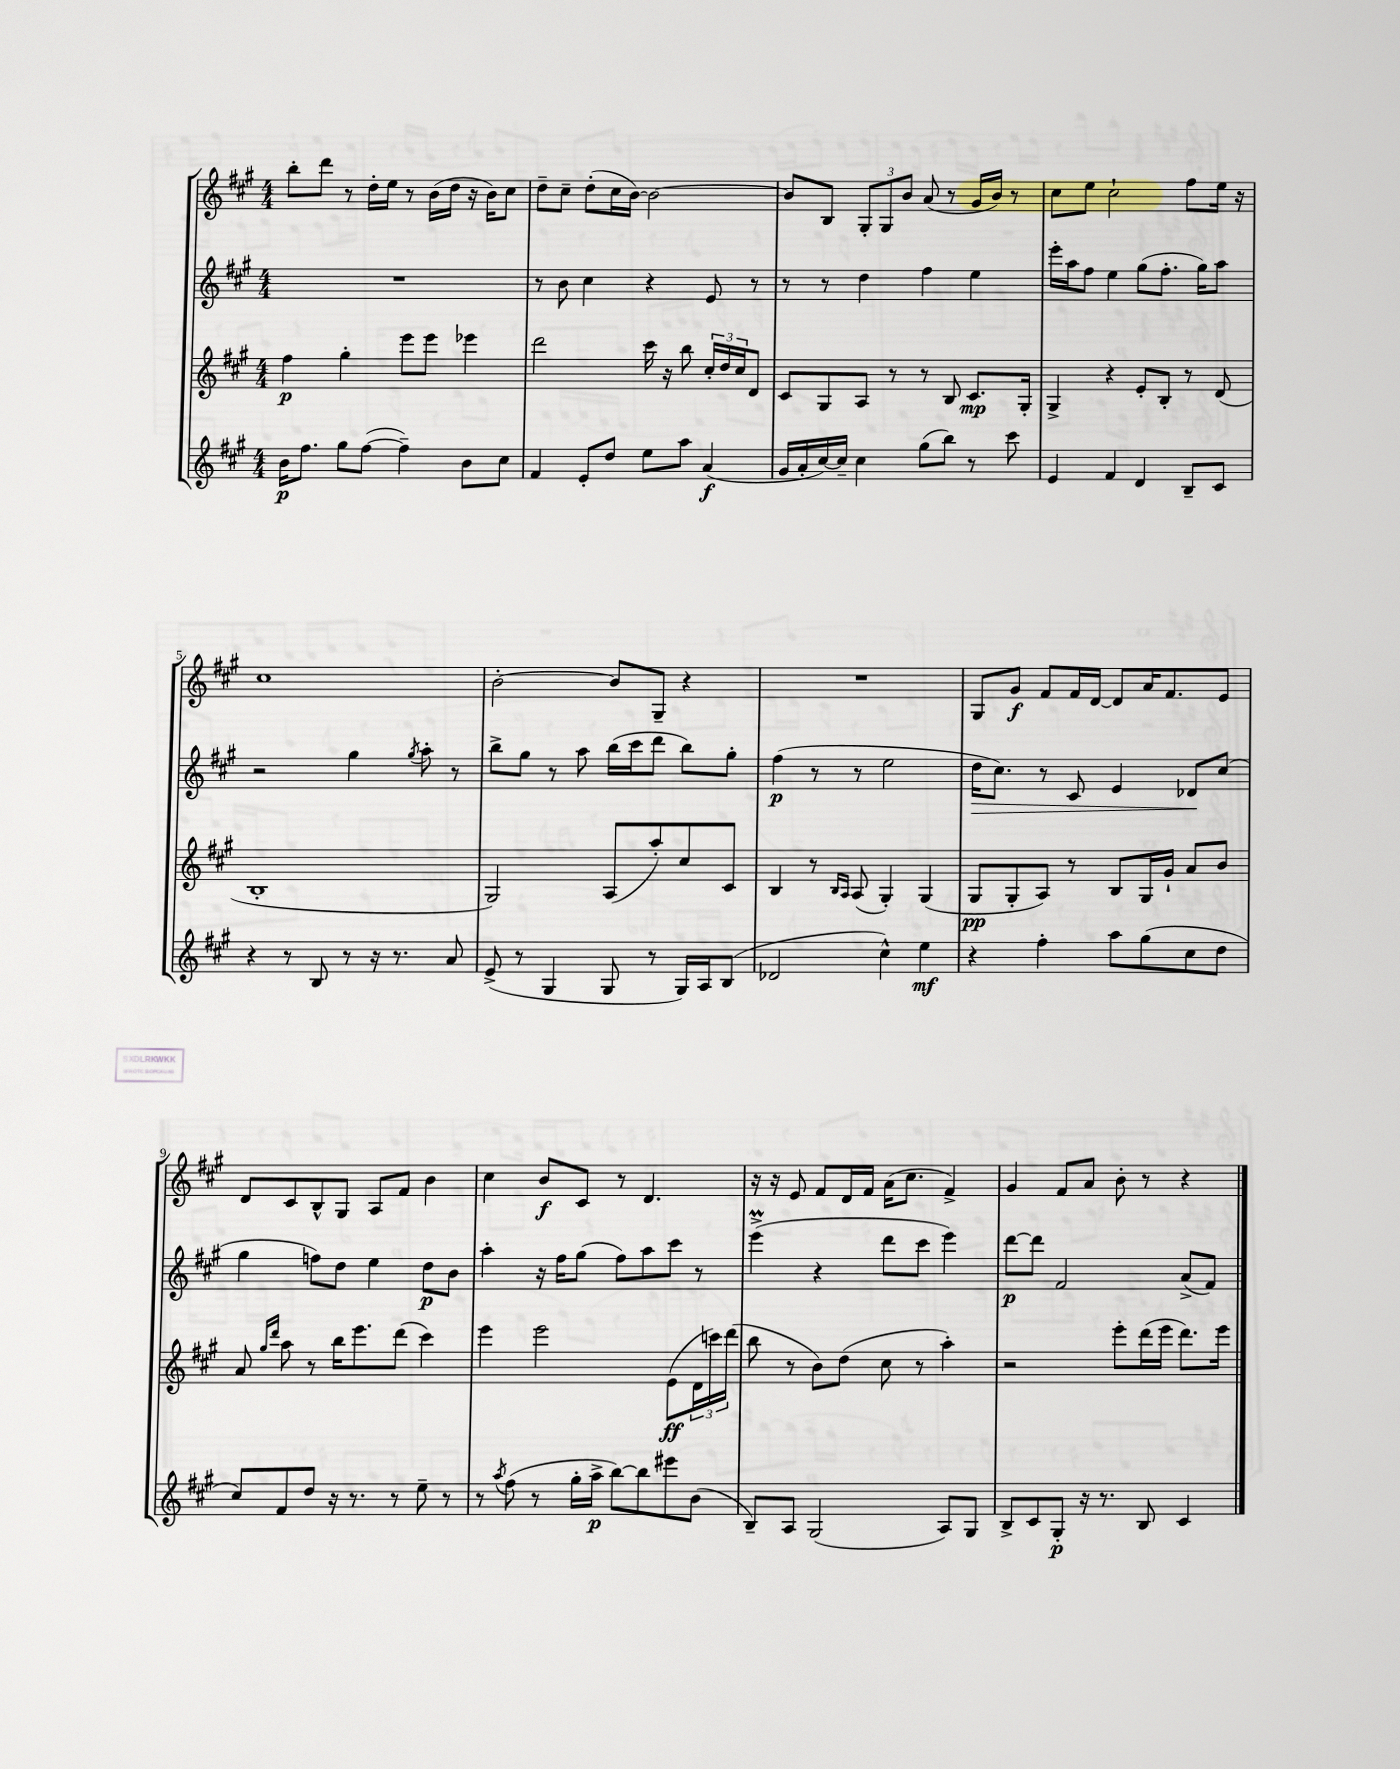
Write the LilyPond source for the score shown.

<<
\new StaffGroup <<
\new Staff = "s0" {
    \clef treble \key a \major \numericTimeSignature \time 4/4
    b''8-. d'''8 r8 d''16-. e''16 r8 b'16( d''16 r16 b'16) cis''8 |
    d''8-- cis''8-- d''8-.( cis''16 b'16~) b'2~ |
    b'8 b8 \tuplet 3/2 { gis8-. gis8 b'8 } a'8( r8 gis'16 b'16) r8 |
    cis''8 e''8 cis''2-! fis''8 e''16 r16 |
    cis''1 |
    b'2~-. b'8 gis8-- r4 |
    R1 |
    gis8 gis'8\f fis'8 fis'16 d'16~ d'8 a'16 fis'8. e'8 |
    d'8 cis'8 b8-^ gis8 a8 fis'8 b'4 |
    cis''4 b'8\f cis'8 r8 d'4. |
    r16 r16 e'8 fis'8 d'16 fis'16 a'16( cis''8. fis'4->) |
    gis'4 fis'8 a'8 b'8-. r8 r4 \bar "|." |
}
\new Staff = "s1" {
    \clef treble \key a \major \numericTimeSignature \time 4/4
    R1 |
    r8 b'8 cis''4 r4 e'8 r8 |
    r8 r8 d''4 fis''4 e''4 |
    e'''16-. a''16 fis''8 e''4 gis''8( fis''8.-. gis''16) a''8 |
    r2 gis''4 \acciaccatura { gis''8 } a''8-. r8 |
    b''8-> gis''8 r8 a''8 b''16( cis'''16 d'''8 b''8) gis''8-. |
    fis''4\p( r8 r8 e''2 |
    d''16\> cis''8.) r8 cis'8 e'4 des'8\! cis''8( |
    gis''4 f''8) d''8 e''4 d''8\p b'8 |
    a''4-. r16 fis''16 gis''8( fis''8) a''8 cis'''8 r8 |
    e'''4->\prall( r4 d'''8 cis'''8 e'''4) |
    d'''8~\p d'''8 fis'2 a'8->( fis'8) \bar "|." |
}
\new Staff = "s2" {
    \clef treble \key a \major \numericTimeSignature \time 4/4
    fis''4\p gis''4-. e'''8 e'''8 ees'''4 |
    d'''2 cis'''16 r16 b''8 \tuplet 3/2 { cis''16-. d''16 cis''16 } d'8 |
    cis'8 gis8 a8 r8 r8 b8 cis'8.\mp gis16-. |
    gis4-> r4 e'8-. b8-. r8 d'8( |
    b1-. |
    gis2) a8( a''8-.) cis''8 cis'8 |
    b4 r8 \grace { b16 a16 } a8( gis4-.) gis4( |
    gis8\pp gis8-. a8) r8 b8 gis16 gis'16-! a'8 b'8 |
    a'8 \grace { gis''16 d'''16 } a''8 r8 b''16 e'''8. d'''8( cis'''4) |
    e'''4 e'''2 e'8\ff( \tuplet 3/2 { d'16 c'''16) d'''16( } |
    b''8 r8 b'8) d''8( cis''8 r8 a''4-.) |
    r2 e'''8-. d'''16( e'''16 d'''8.) e'''16 \bar "|." |
}
\new Staff = "s3" {
    \clef treble \key a \major \numericTimeSignature \time 4/4
    b'16\p fis''8. gis''8 fis''8~( fis''4--) b'8 cis''8 |
    fis'4 e'8-. d''8 e''8 a''8 a'4\f( |
    gis'16 a'16-. cis''16~) cis''16-- cis''4 gis''8( b''8) r8 cis'''8 |
    e'4 fis'4 d'4 b8-- cis'8 |
    r4 r8 b8 r8 r16 r8. a'8 |
    e'8->( r8 gis4 gis8 r8 gis16) a16 b8( |
    des'2 cis''4-^) e''4\mf |
    r4 fis''4-. a''8 gis''8( cis''8 d''8 |
    cis''8) fis'8 d''8 r16 r8. r8 e''8-- r8 |
    r8 \acciaccatura { a''8 } fis''8( r8 gis''16-. a''16->\p b''8~) b''8 eis'''8 b'8( |
    b8--) a8 gis2( a8) gis8 |
    b8-> cis'8 gis8-.\p r16 r8. b8 cis'4 \bar "|." |
}
>>
>>
